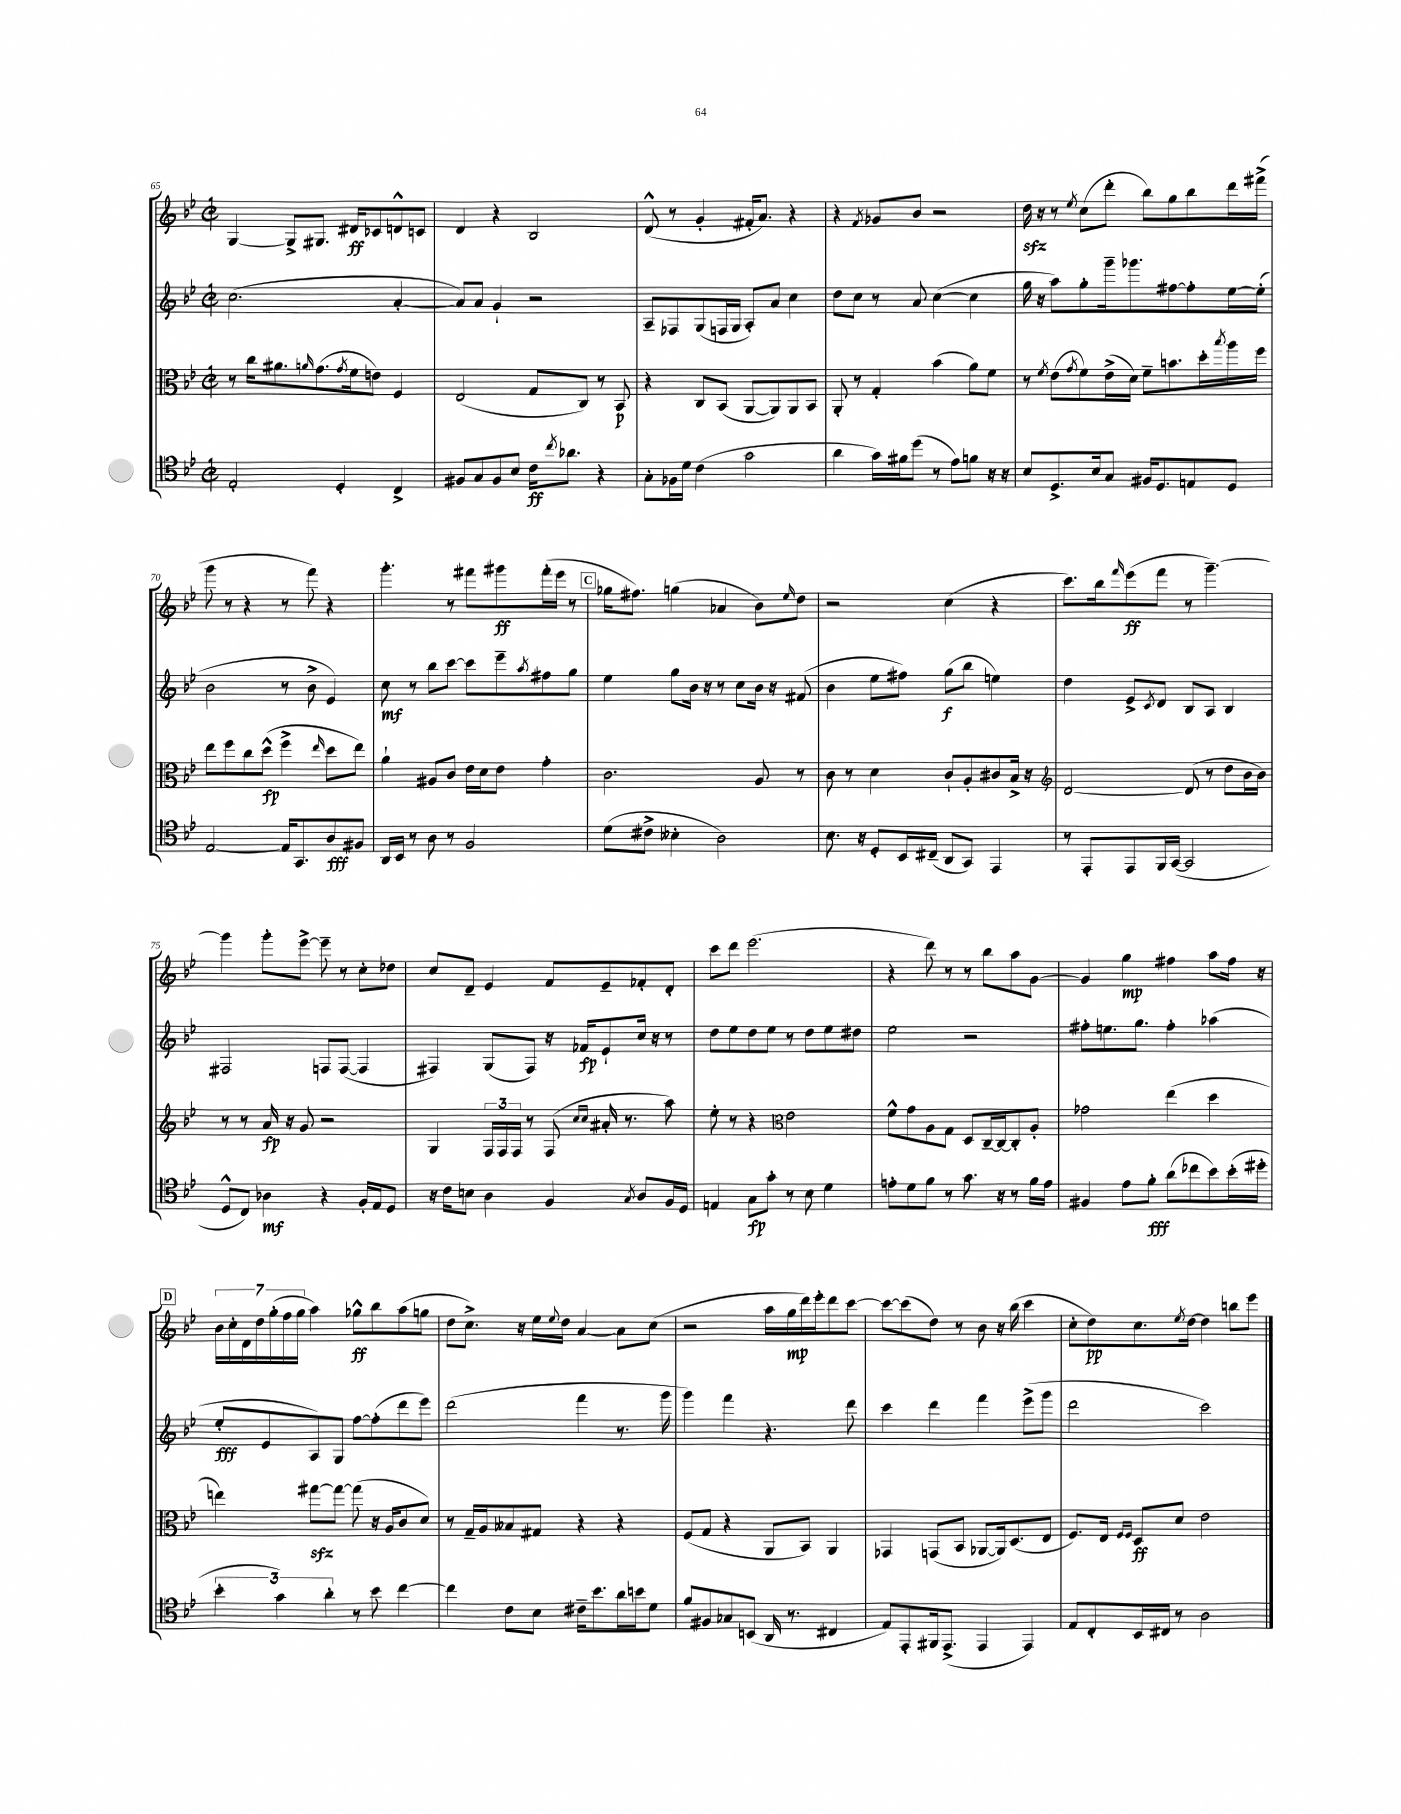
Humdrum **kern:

**kern	**kern	**kern	**kern
*staff4	*staff3	*staff2	*staff1
*clefC4	*clefC3	*clefG2	*clefG2
*k[b-e-]	*k[b-e-]	*k[b-e-]	*k[b-e-]
*M2/2	*M2/2	*M2/2	*M2/2
*met(c|)	*met(c|)	*met(c|)	*met(c|)
2E-'	8r	(2.cc	[4G
.	16cc	.	.
.	8.a#	.	.
.	.	.	8G^]
.	16qqa	.	.
.	(8.g	.	8.G#
4D'	.	.	.
.	8qg	.	.
.	16f	.	16d#
.	8e)	.	8c-
4C^	4F	[4a'	8d^^
.	.	.	8c
=	=	=	=
8F#	(2E-	8a])	4d
8G	.	8a	.
8F#	.	4g`	4r
8B-	.	.	.
16c	8G	2r	2B-
8qcc	.	.	.
8.a-	.	.	.
.	8C)	.	.
4r	8r	.	.
.	8BB-	.	.
=	=	=	=
8G'	4r	8A~	(8d^^
16F-	.	8F-	8r
16d	.	.	.
(4c	8C	(8G	4g'
.	(8BB-	16F	.
.	.	16G	.
2g	[8AA	8A')	16f#'
.	.	.	8.a)
.	8AA])	8a	.
.	8AA	4cc	4r
.	8BB-	.	.
=	=	=	=
4a	8AA'	8dd	4r
.	8r	8cc	.
.	.	.	8qf
16g)	4G'	8r	8g-
16f#	.	.	.
(8dd	.	8a	8b-
8r	(4b-	([4cc	2r
8e-)	.	.	.
8f	8a)	4cc]	.
16r	8f	.	.
16r	.	.	.
=	=	=	=
8B-	8r	16gg	16dd
.	.	16r	16r
.	8qf	.	.
8.D^	(8e-	8aa)	8r
.	8qg	.	8qee-
.	8f)	8gg'	(8cc
16B-	.	.	.
8G	(16e-^	16ggg~	8ddd'
.	16d)	8.ggg-	.
16F#	8f~	.	8bb-)
8.D	.	.	.
.	8.b	[8ff#	8gg
8E	.	8ff#']	8bb-
.	16dd'	.	.
.	8qbb-	.	.
8D	16aa	[16ee-	16ddd
.	16ff	(16ee-']	(16fff#^
=	=	=	=
[2E-	8ee-	2b-	8ggg
.	8ff	.	8r
.	8cc	.	4r
.	(8dd^^	.	.
16E-]	4ff^	8r	8r
8.GG	.	.	.
.	.	8b-^	8fff)
.	16qqee-	.	.
8A	8dd	4e-)	4r
8F#	8ee-)	.	.
=	=	=	=
16AA	4a`	8cc	4.ggg'
16BB-	.	.	.
8r	.	8r	.
8A	8A#	8bb-	.
8r	8c	[8ccc	8r
2F	16e-	8ccc]	8fff#
.	16d	.	.
.	8e-	8eee-~	8ggg#
.	.	8qaa	.
.	4g'	8ff#	(16fff#'
.	.	.	16eee-
.	.	8gg	8r
=	=	=	=
(8d	2.c	4ee-	16gg-
.	.	.	8.ff#)
8c#^	.	.	.
4B--'	.	8gg	(4gg
.	.	16b-	.
.	.	16r	.
2A)	.	8r	4a-
.	.	8cc	.
.	8A	16b-	8b-)
.	.	16r	.
.	.	.	16qqee-
.	8r	(8f#	8dd
=	=	=	=
8.B-	8c	4b-	2r
.	8r	.	.
16r	.	.	.
8D'	4d	8ee-	.
16BB-	.	8ff#)	.
(16C#~	.	.	.
8AA	8c`	(8gg	(4cc
8GG)	8A'	8bb-	.
4EE-	8c#	4ee)	4r
.	16B-^	.	.
.	16r	.	.
=	=	=	=
*	*clefG2	*	*
8r	[2d	4dd	8.ccc)
8EE-'	.	.	.
.	.	.	16bb-
.	.	.	16qqfff
8EE-	.	8e-^	(8eee-
.	.	8qc	.
16FF	.	8d	8fff
([16GG	.	.	.
2GG]	(8d]	8B-	8r
.	8r	8A	[4.ggg~)
.	8dd	4B-	.
.	16b-	.	.
.	16b-)	.	.
=	=	=	=
8D^^	8r	2F#	4ggg]
8C)	8r	.	.
4A-	16a	.	8ggg'
.	16r	.	.
.	8g	.	[8eee-^
4r	2r	8F	8eee-~]
.	.	([8F	8r
16F'	.	4F]	8cc'
16E-	.	.	.
8D	.	.	8dd-
=	=	=	=
16r	4G	4F#)	8cc
16c	.	.	.
8B	.	.	8d~
4A	24F	(8G	4e-
.	24F	.	.
.	24F	.	.
.	8r	8F#)	.
4F	(8F	16r	8f
.	.	16f-	.
.	16qqcc	.	.
.	16qqcc	.	.
.	16a#'	8e-`	8e-~
.	8.r	.	.
8qG	.	.	.
8A	.	16cc	8f-'
.	.	16r	.
16F	8aa)	8r	8d'
16D	.	.	.
=	=	=	=
4E	8ee-'	8dd	8ccc
.	8r	8ee-	8ddd
8G	4r	8dd	(2.eee-
8g'	.	8ee-	.
*	*clefC3	*	*
8r	2e-	8r	.
8B-	.	8dd	.
4d	.	8ee-	.
.	.	8dd#	.
=	=	=	=
8e'	8f^^	2ee-	4r
8d	8g	.	.
8f	8A	.	8ddd)
8r	8G	.	8r
8.g	8D	2r	8r
.	[16C~	.	8bb-
16r	16C_	.	.
8r	8C']	.	8aa
16f	8A'	.	[8g
16e	.	.	.
=	=	=	=
4F#	2g-	8ff#'	4g]
.	.	8.ee	.
8e-	.	.	4gg
.	.	8.gg	.
8f'	.	.	.
(8a	(4ee-	4ff#'	4ff#
8cc-	.	.	.
8b-)	4dd	(4aa-	8aa
(16b-'	.	.	16ff#
16dd#'	.	.	16r
=	=	=	=
6b-'	4ee)	8ee-'	28b-
.	.	.	28cc'
.	.	.	28d
.	.	.	28dd
.	.	8e-	.
.	.	.	(28gg'
6g)	.	.	.
.	.	.	28ff
.	.	.	28gg
.	[8gg#	8A)	4aa)
6a'	.	.	.
.	8gg#_	8G	.
8r	(8gg#]	[8ff	8gg-^^
8b-	16r	(8ff']	8bb-
.	16A	.	.
[4cc	8c	8ddd	(8aa
.	8d)	8eee-)	8gg
=	=	=	=
4cc]	8r	(2ddd	8dd
.	16G~	.	8.cc^)
.	16A	.	.
8c	8B--	.	.
.	.	.	16r
8B-	8G#	.	16ee-
.	.	.	8qqee-
.	.	.	16dd
16c#~	4r	4fff	[4a
8.b-	.	.	.
16a	4r	8.r	8a]
16b	.	.	.
8d	.	.	(8cc
.	.	16ggg	.
=	=	=	=
8f	(8F	4ggg)	2r
8F#	8G	.	.
8G-	4r	4fff	.
(8BB	.	.	.
16AA	8AA	4.r	16aa
8.r	.	.	16gg
.	8BB-)	.	16ddd)
.	.	.	16eee-'
4C#	4AA	.	8ddd
.	.	8ddd	[8ccc
=	=	=	=
8E-)	4GG-	4ccc	8ccc_
8EE-'	.	.	(8ccc]
16FF#	(8GG	4ddd	8dd)
(8.EE-^	.	.	.
.	8BB-	.	8r
4EE-	[8AA-	4fff	8b-
.	16AA-])	.	16r
.	(8.D	.	(16bb-
4EE-)	.	(8eee-^	4ccc
.	8E-	8ggg	.
=	=	=	=
8E-	8.F)	2ddd	8cc'
8C'	.	.	8dd)
.	16E-	.	.
.	16qqF	.	.
.	16qqF	.	.
16BB-	8D	.	8.cc
16C#	.	.	.
8r	8d	.	.
.	.	.	8qee-
.	.	.	[16dd
2A	2e-	2ccc)	4dd]
.	.	.	8bb
.	.	.	8eee-
==	==	==	==
*-	*-	*-	*-
